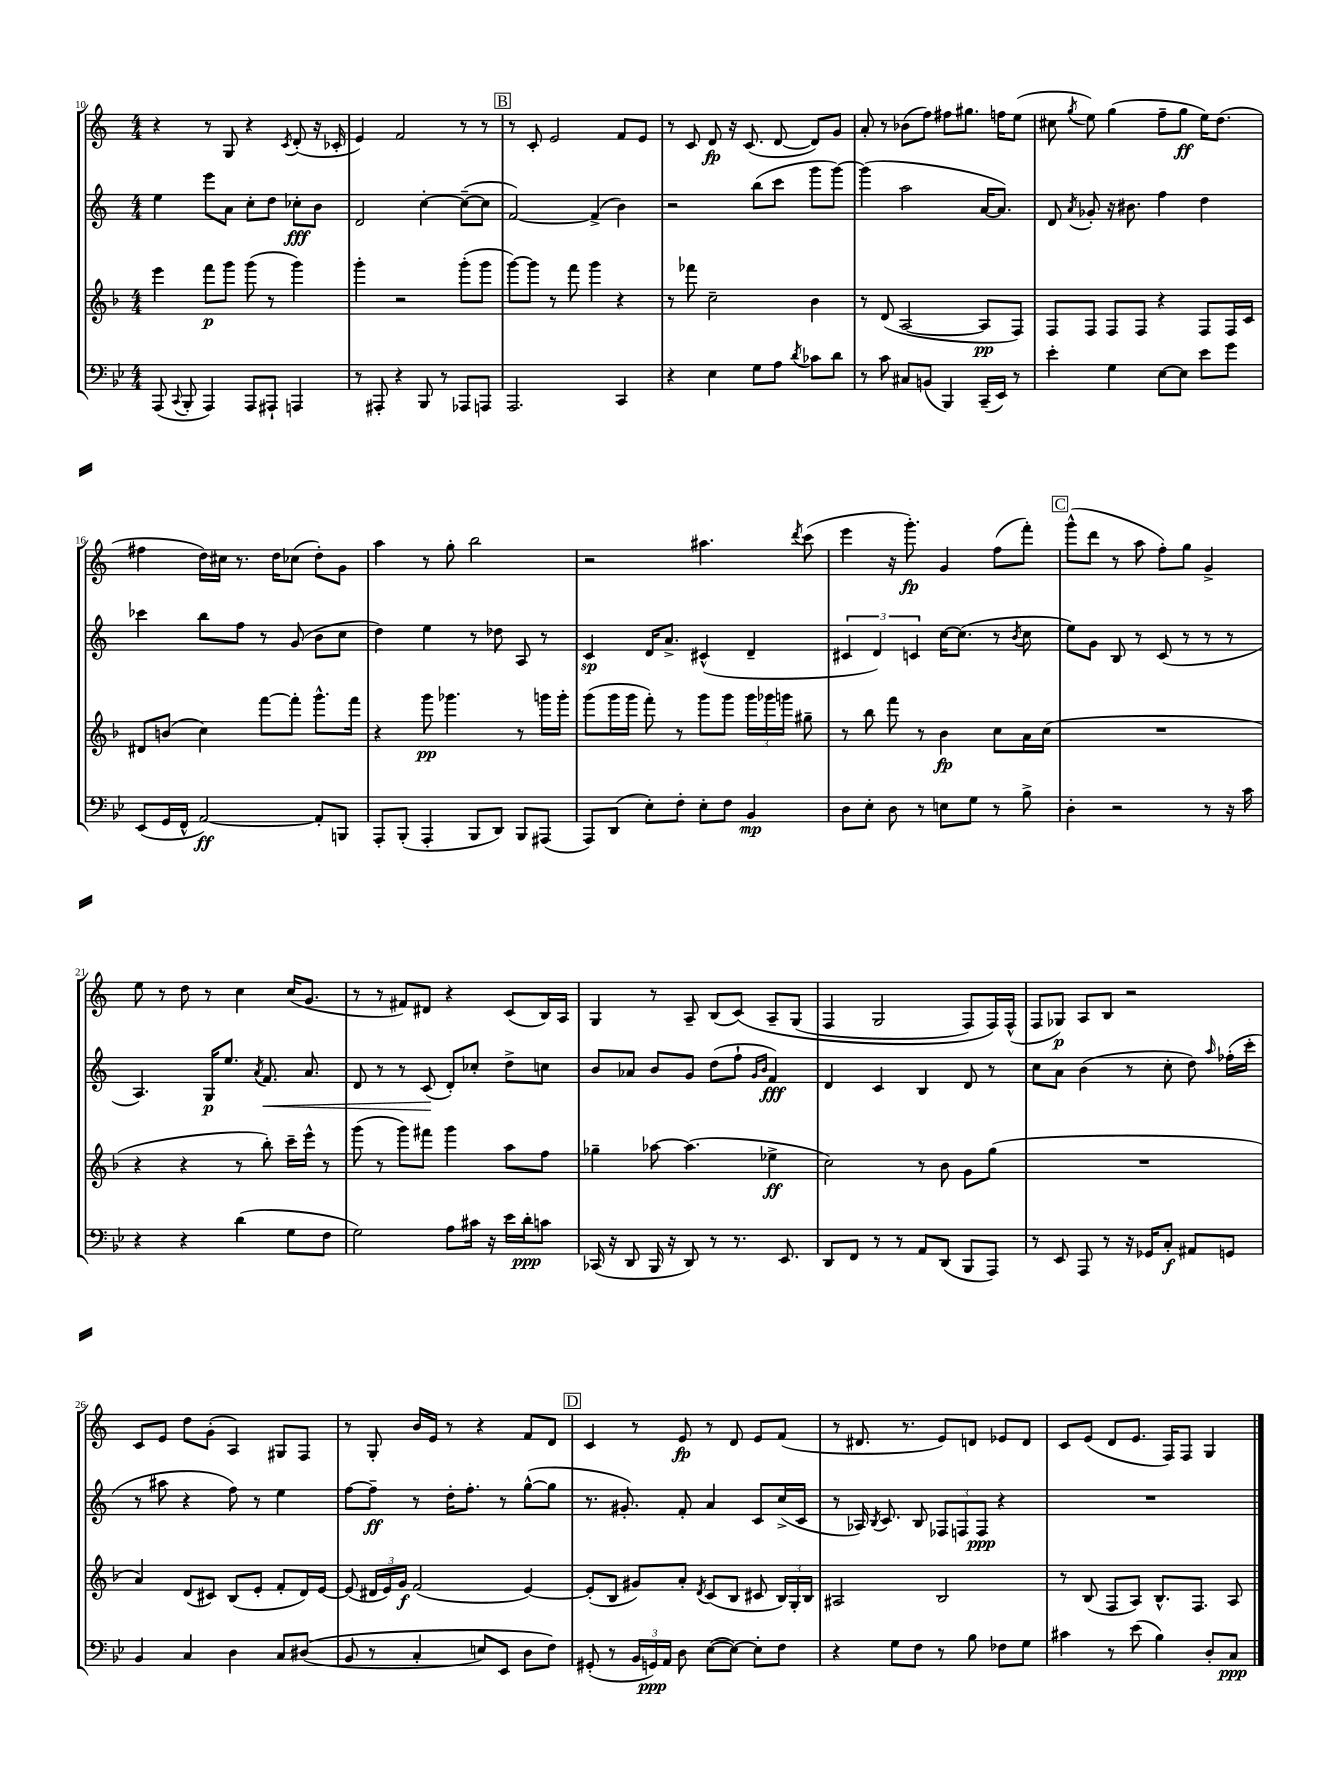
<<
\new StaffGroup <<
\new Staff = "s0" {
    \clef treble \key c \major \numericTimeSignature \time 4/4
    \autoBeamOff r4 r8 g8 r4 \acciaccatura { c'8 } d'8-.( r16 ces'16-. |
    e'4) f'2 r8 r8 |
    \mark \markup { \box "B" } r8 c'8-. e'2 f'8[ e'8] |
    r8 c'8 d'8\fp r16 c'8.( d'8~ d'8[) g'8] |
    a'8-. r8 bes'8[( f''8]) fis''8[ gis''8.] f''16[ e''8]( |
    cis''8 \acciaccatura { g''8 } e''8) g''4( f''8[-- g''8]\ff e''16[) d''8.]( |
    fis''4 d''16[) cis''16] r8. d''16[ ces''8]( d''8[-.) g'8] |
    a''4 r8 g''8-. b''2 |
    r2 ais''4. \acciaccatura { d'''8 } c'''8( |
    e'''4 r16 g'''8.-.\fp) g'4 f''8[( f'''8]-.) |
    \mark \markup { \box "C" } g'''8[-^( d'''8] r8 a''8 f''8[-.) g''8] g'4-> |
    e''8 r8 d''8 r8 c''4 c''16[( g'8.] |
    r8 r8 fis'8[) dis'8] r4 c'8[( b16) a16] |
    g4 r8 a8-- b8[( c'8])\( a8[-- g8]( |
    f4 g2 f8[) f16\) f16]-^( |
    f8[ ges8]\p) a8[ b8] r2 |
    c'8[ e'8] d''8[ g'8]-.( a4) gis8[ f8] |
    r8 g8-. b'16[ e'16] r8 r4 f'8[ d'8] |
    \mark \markup { \box "D" } c'4 r8 e'8\fp r8 d'8 e'8[ f'8]( |
    r8 dis'8. r8. e'8[) d'8] ees'8[ d'8] |
    c'8[ e'8]( d'8[ e'8.] f16[) f8] g4 \bar "|." |
}
\new Staff = "s1" {
    \clef treble \key c \major \numericTimeSignature \time 4/4
    \autoBeamOff e''4 e'''8[ a'8] c''8[-. d''8] ces''8[-.\fff b'8] |
    d'2 c''4~-. c''8[~--( c''8] |
    \mark \markup { \box "B" } f'2~) f'4->( b'4) |
    r2 b''8[( c'''8] g'''8[ g'''8]~) |
    g'''4( a''2 a'16[~ a'8.]) |
    d'8 \acciaccatura { a'8 } ges'8-. r16 bis'8. f''4 d''4 |
    ces'''4 b''8[ f''8] r8 g'8( b'8[ c''8] |
    d''4) e''4 r8 des''8 a8 r8 |
    c'4\sp d'16[ a'8.]-> cis'4-^( d'4-- |
    \tuplet 3/2 { cis'4 d'4) c'4 } c''16[~ c''8.]( r8 \acciaccatura { b'8 } c''8 |
    \mark \markup { \box "C" } e''8[) g'8] b8 r8 c'8( r8 r8 r8 |
    a4.) g16[\p e''8.] \acciaccatura { a'8 } f'8.\< a'8. |
    d'8 r8 r8 c'8\!( d'8[-.) ces''8]-. d''8[-> c''8] |
    b'8[ aes'8] b'8[ g'8] d''8[( f''8]-! \grace { g'16[ b'16] } f'4\fff) |
    d'4 c'4 b4 d'8 r8 |
    c''8[ a'8] b'4( r8 c''8-. d''8) \grace { a''16 } fes''16[-.( c'''16]-. |
    r8 ais''8 r4 f''8) r8 e''4 |
    f''8[~ f''8]--\ff r8 d''16[-. f''8.]-. r8 g''8[~-^( g''8] |
    \mark \markup { \box "D" } r8. gis'8.-.) f'8-. a'4 c'8[ c''16->( c'16] |
    r8 aes16) \acciaccatura { b8 } c'8. b8 \tuplet 3/2 { fes8[ f8 f8]\ppp } r4 |
    R1 \bar "|." |
}
\new Staff = "s2" {
    \clef treble \key f \major \numericTimeSignature \time 4/4
    \autoBeamOff e'''4 f'''8[\p g'''8] g'''8( r8 g'''4) |
    g'''4-. r2 g'''8[-.( g'''8] |
    \mark \markup { \box "B" } g'''8[~) g'''8] r8 f'''8 g'''4 r4 |
    r8 fes'''8 c''2-- bes'4 |
    r8 d'8( a2~ a8[\pp f8]) |
    f8[ f8] f8[ f8] r4 f8[ f16 c'16] |
    dis'8[ b'8]( c''4) f'''8[~ f'''8]-. g'''8.[-^ f'''16] |
    r4 g'''8\pp ges'''4. r8 g'''16[ g'''16]-. |
    g'''8[( g'''16 g'''16] f'''8-.) r8 g'''8[ g'''8] \tuplet 3/2 { g'''16[ ges'''16 g'''16] } gis''8-- |
    r8 bes''8 f'''8 r8 bes'4\fp c''8[ a'16 c''16]( |
    \mark \markup { \box "C" } R1 |
    r4 r4 r8 bes''8-.) c'''16[-- e'''16]-^ r8 |
    g'''8( r8 g'''8[) fis'''8] g'''4 a''8[ f''8] |
    ges''4-- aes''8~ aes''4.( ees''4->\ff |
    c''2) r8 bes'8 g'8[ g''8]( |
    R1 |
    a'4) d'8[( cis'8]) bes8[( e'8]-. f'8[-. d'16) e'16]~ |
    e'8( \tuplet 3/2 { dis'16[ e'16) g'16]\f } f'2( e'4~) |
    \mark \markup { \box "D" } e'8[-.( bes8] gis'8[) a'8]-. \acciaccatura { d'8 } c'8[( bes8] cis'8 \tuplet 3/2 { bes16[) g16-. bes16] } |
    ais2 bes2 |
    r8 bes8( f8[ a8]) bes8.[-^ f8.] a8 \bar "|." |
}
\new Staff = "s3" {
    \clef bass \key bes \major \numericTimeSignature \time 4/4
    \autoBeamOff a,,8( \appoggiatura { c,8 } bes,,8-. a,,4) a,,8[ ais,,8]-! a,,4 |
    r8 ais,,8-. r4 bes,,8 r8 aes,,8[ a,,8] |
    \mark \markup { \box "B" } a,,2. c,4 |
    r4 ees4 g8[ a8] \acciaccatura { d'8 } ces'8[ d'8] |
    r8 c'8 cis8[ b,8]( bes,,4) c,16[--( ees,16]) r8 |
    ees'4-. g4 ees8[~ ees8] ees'8[ g'8] |
    ees,8[( g,16 f,16]-^ a,2~\ff) a,8[-. b,,8] |
    a,,8[-. bes,,8]-.( a,,4-. bes,,8[ d,8]) bes,,8[ ais,,8]( |
    a,,8[) d,8]( ees8[-.) f8]-. ees8[-. f8] bes,4\mp |
    d8[ ees8]-. d8 r8 e8[ g8] r8 bes8-> |
    \mark \markup { \box "C" } d4-. r2 r8 r16 c'16 |
    r4 r4 d'4( g8[ f8] |
    g2) a8[ cis'16] r16 ees'16[ d'16-.\ppp c'8] |
    ces,16( r16 d,8 bes,,16 r16 d,8) r8 r8. ees,8. |
    d,8[ f,8] r8 r8 a,8[ d,8]( bes,,8[ a,,8]) |
    r8 ees,8 a,,8 r8 r16 ges,16[ c8]-.\f ais,8[ g,8] |
    bes,4 c4 d4 c8[ dis8](\( |
    bes,8 r8 c4-. e8[) ees,8] d8[ f8]\) |
    \mark \markup { \box "D" } gis,8-.( r8 \tuplet 3/2 { bes,16[ g,16\ppp) a,16] } d8 ees8[~( ees8]~) ees8[-. f8] |
    r4 g8[ f8] r8 bes8 fes8[ g8] |
    cis'4 r8 ees'8( bes4) d8[-. c8]\ppp \bar "|." |
}
>>
>>
\layout { \context { \Score currentBarNumber = #10 } }
